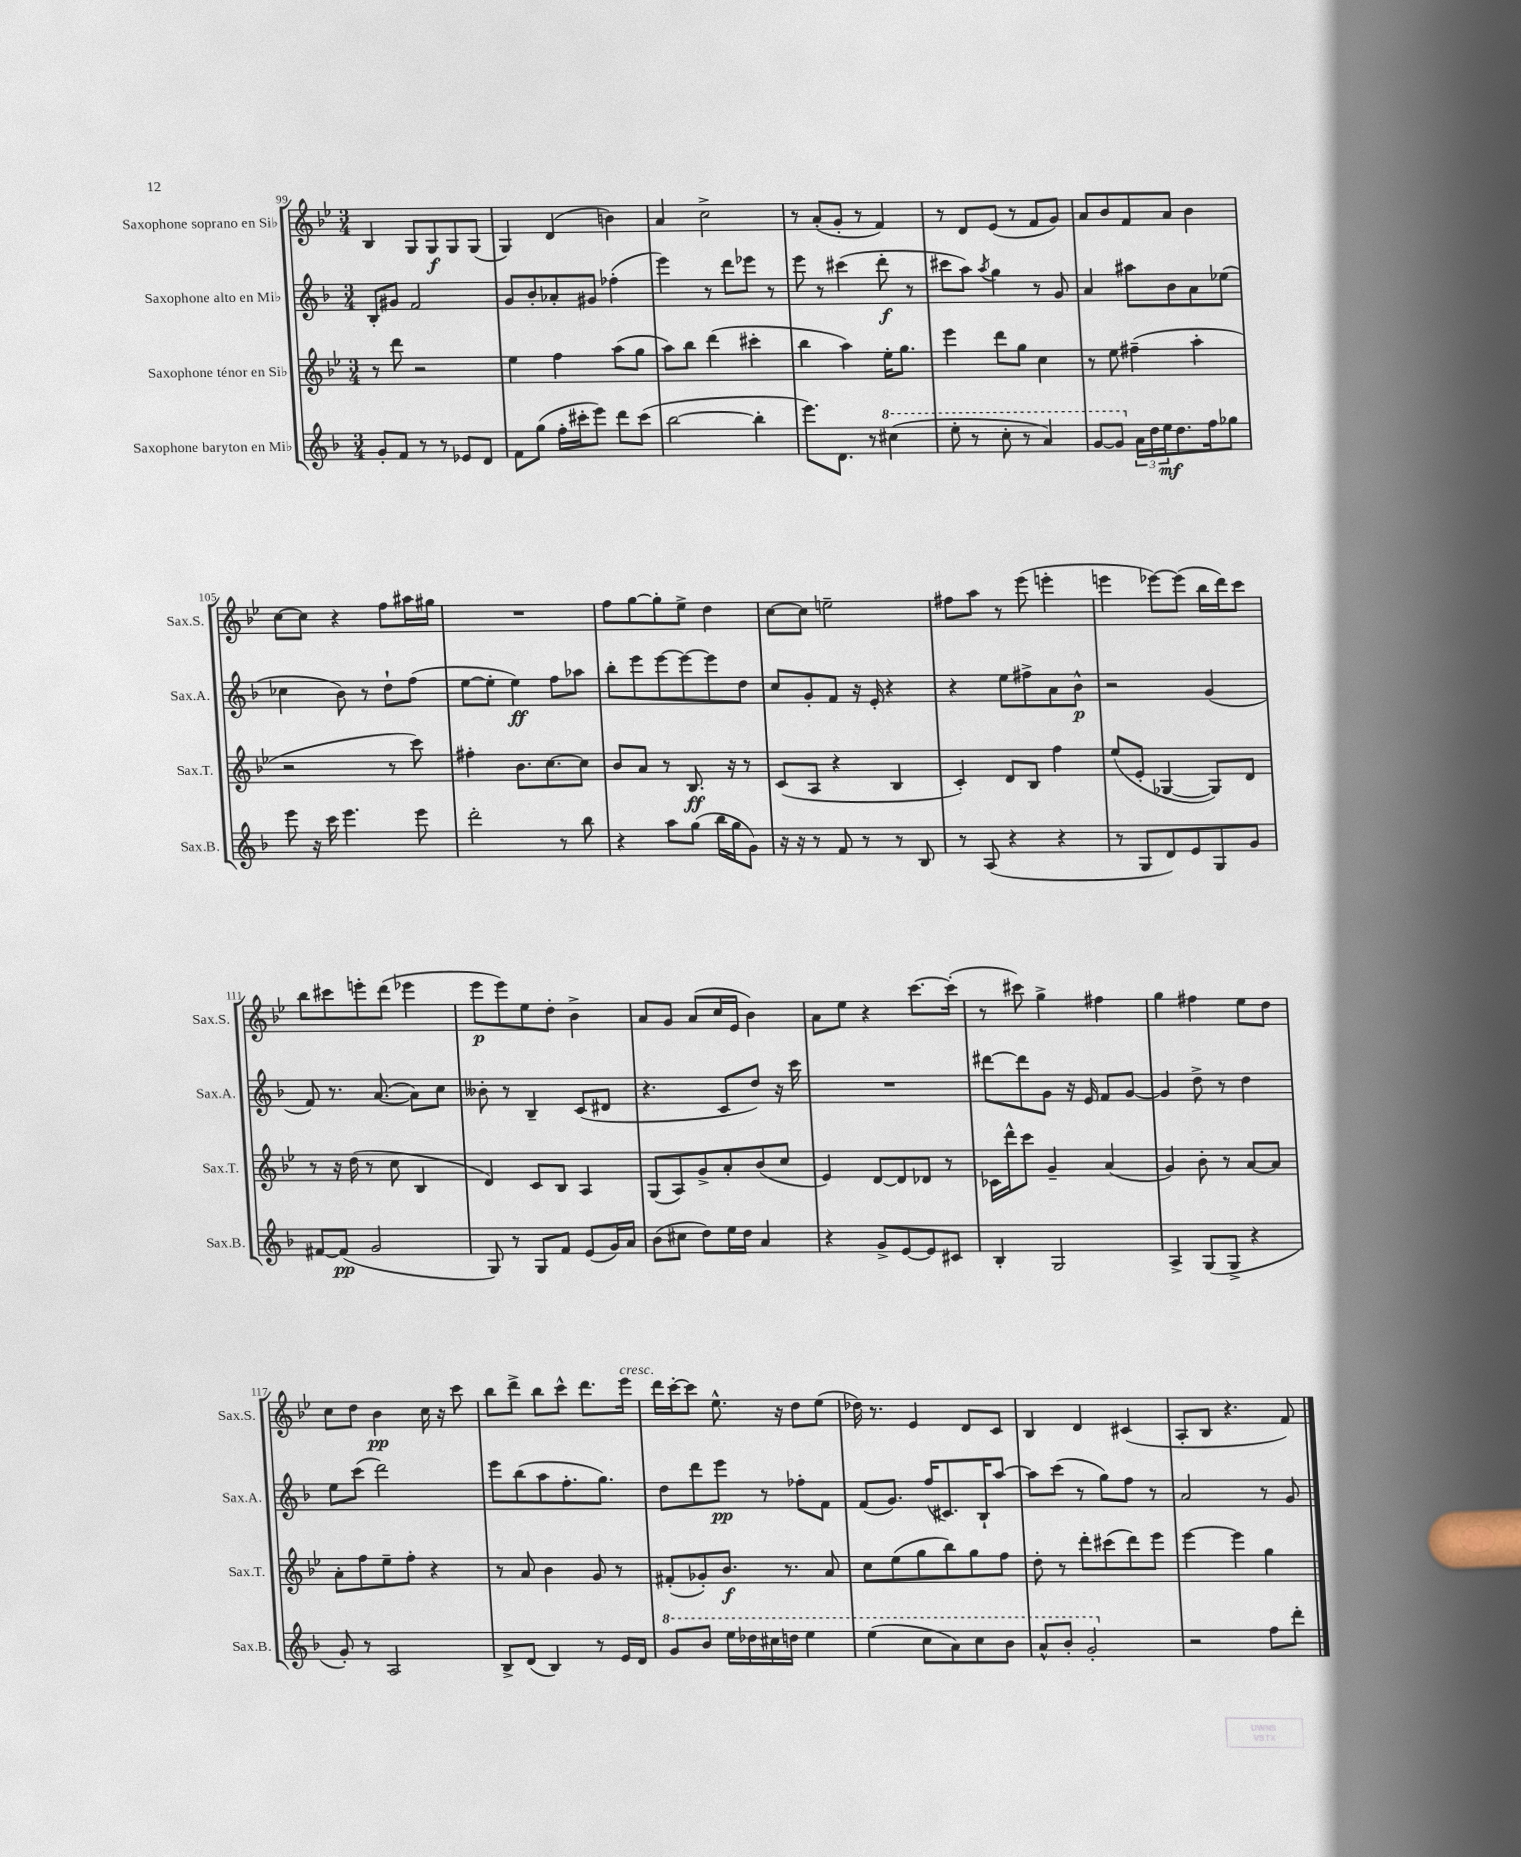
<<
\new StaffGroup <<
\new Staff = "s0" \with { instrumentName = "Saxophone soprano en Sib" shortInstrumentName = "Sax.S." } {
    \clef treble \key bes \major \numericTimeSignature \time 3/4
    bes4 g8 g8\f g8 g8( |
    g4) d'4( b'4) |
    a'4 c''2-> |
    r8 a'8-.( g'8-. r8 f'4) |
    r8 d'8 ees'8( r8 f'8 g'8) |
    a'8 bes'8 f'8 a'8 bes'4 |
    c''8~ c''8 r4 f''8 ais''16 gis''16 |
    R2. |
    f''8 g''8~ g''8-. ees''8-> d''4 |
    c''8~ c''8 e''2-- |
    fis''8 a''8 r8 ees'''8( e'''4-. |
    e'''4 ees'''8~) ees'''8( bes''16 d'''16) c'''8 |
    bes''8 cis'''8 e'''8-. d'''8( ees'''4 |
    ees'''8\p ees'''8) ees''8 d''8-. bes'4-> |
    a'8 g'8 a'8( c''16 ees'16 bes'4) |
    a'8 ees''8 r4 c'''8.~ c'''16-.( |
    r8 cis'''8) g''4-> fis''4 |
    g''4 fis''4 ees''8 d''8 |
    c''8 d''8 bes'4\pp c''16 r16 c'''8 |
    bes''8 d'''8-> bes''8 c'''8-^ d'''8. ees'''16^\markup { \italic "cresc." } |
    d'''16 c'''16~-. c'''8 ees''8.-^ r16 d''8 ees''8( |
    des''16) r8. ees'4 d'8 c'8 |
    bes4 d'4 cis'4( |
    a8-. bes8 r4. f'8) \bar "|." |
}
\new Staff = "s1" \with { instrumentName = "Saxophone alto en Mib" shortInstrumentName = "Sax.A." } {
    \clef treble \key f \major \numericTimeSignature \time 3/4
    bes8-. gis'8 f'2 |
    g'8 bes'8-. aes'8-. gis'8 fes''4-.( |
    e'''4) r8 d'''8 ees'''8 r8 |
    e'''8 r8 cis'''4( d'''8-.\f r8 |
    cis'''8 a''8) \acciaccatura { a''8 } g''4 r8 g'8 |
    a'4 ais''8 bes'8 a'8 ees''8( |
    ces''4 bes'8) r8 d''8-! f''8( |
    e''8~ e''8-. e''4\ff) f''8 aes''8 |
    bes''8-. e'''8 e'''8~ e'''8~ e'''8 d''8 |
    c''8 g'8-. f'8 r16 e'16-. r4 |
    r4 e''8 fis''8-> a'8 bes'8-^\p |
    r2 g'4( |
    f'8) r8. a'8.~( a'8) c''8 |
    beses'8-. r8 bes4-- c'8( dis'8 |
    r4. c'8 d''8) r16 c'''16 |
    R2. |
    dis'''8~ dis'''8 g'8 r16 e'16 f'8 g'8~ |
    g'4 d''8-> r8 d''4 |
    e''8 c'''8( d'''2) |
    e'''8 bes''8( a''8 f''8.-. g''8.) |
    d''8 d'''8 e'''8\pp r8 fes''8-. f'8 |
    f'8( g'8.) f''16( cis'8.) bes16-! a''8~ |
    a''8 c'''8( r8 g''8) f''8 r8 |
    a'2 r8 g'8 \bar "|." |
}
\new Staff = "s2" \with { instrumentName = "Saxophone ténor en Sib" shortInstrumentName = "Sax.T." } {
    \clef treble \key bes \major \numericTimeSignature \time 3/4
    r8 d'''8 r2 |
    ees''4 f''4 a''8( g''8 |
    a''8) bes''8 d'''4( cis'''4-. |
    bes''4 a''4) ees''16-. g''8. |
    ees'''4 d'''8 g''8 c''4 |
    r8 ees''8 fis''4--( a''4-. |
    r2 r8 c'''8) |
    fis''4-. bes'8. c''8.~ c''8 |
    bes'8 a'8 r8 bes8.\ff r16 r8 |
    c'8( a8 r4 bes4 |
    c'4-.) d'8 bes8 f''4 |
    ees''8( ees'8-. ges4~ ges8) d'8 |
    r8 r16 d''16( r8 c''8 bes4 |
    d'4) c'8 bes8 a4 |
    g8( a8) g'8-> a'8-. bes'8( c''8 |
    ees'4) d'8~ d'8 des'8 r8 |
    ces'16 d'''16-^ c'''8 g'4-- a'4( |
    g'4) bes'8-. r8 a'8~ a'8 |
    a'8-. f''8 ees''8-- f''8-. r4 |
    r8 a'8 bes'4 g'8 r8 |
    fis'8-.( ges'8-.) bes'8.\f r8. a'8 |
    c''8 ees''8( g''8 bes''8) g''8 f''8 |
    d''8-. r8 d'''8-. cis'''8( d'''8) ees'''8 |
    ees'''4~ ees'''4 g''4 \bar "|." |
}
\new Staff = "s3" \with { instrumentName = "Saxophone baryton en Mib" shortInstrumentName = "Sax.B." } {
    \clef treble \key f \major \numericTimeSignature \time 3/4
    g'8-. f'8 r8 r8 ees'8 d'8 |
    f'8 g''8( f''16-. cis'''16-. e'''8) d'''8 cis'''8( |
    bes''2~ bes''4-. |
    e'''8.) d'8. r8 \ottava #1 cis'''4( |
    e'''8-. r8 c'''8-. r8 a''4) |
    g''8~ g''8 \ottava #0 \tuplet 3/2 { a'16 d''16 e''16\mf } d''8. f''16 ges''8 |
    e'''8 r16 c'''16 e'''4. e'''8 |
    d'''2-. r8 bes''8 |
    r4 a''8 g''8( bes''16 g''16 g'8) |
    r16 r16 r8 f'8 r8 r8 bes8 |
    r8 a8( r4 r4 |
    r8 g8 d'8) e'8 g8 g'8 |
    fis'8~ fis'8\pp( g'2 |
    g8) r8 g8 f'8 e'8( g'16) a'16 |
    bes'8( cis''8 d''8) e''16 d''16 a'4 |
    r4 g'8-> e'8~ e'8 cis'8 |
    bes4-. g2 |
    a4-> g8( g8-> r4 |
    g'8-.) r8 a2 |
    bes8-> d'8( bes4) r8 e'16 d'16 |
    \ottava #1 g''8 bes''8 e'''16 des'''16 cis'''16 d'''16 e'''4 |
    e'''4( c'''8 a''8) c'''8 bes''8 |
    a''8-^ bes''8-. g''2-. \ottava #0 |
    r2 f''8 d'''8-. \bar "|." |
}
>>
>>
\layout { \context { \Score currentBarNumber = #99 } }
